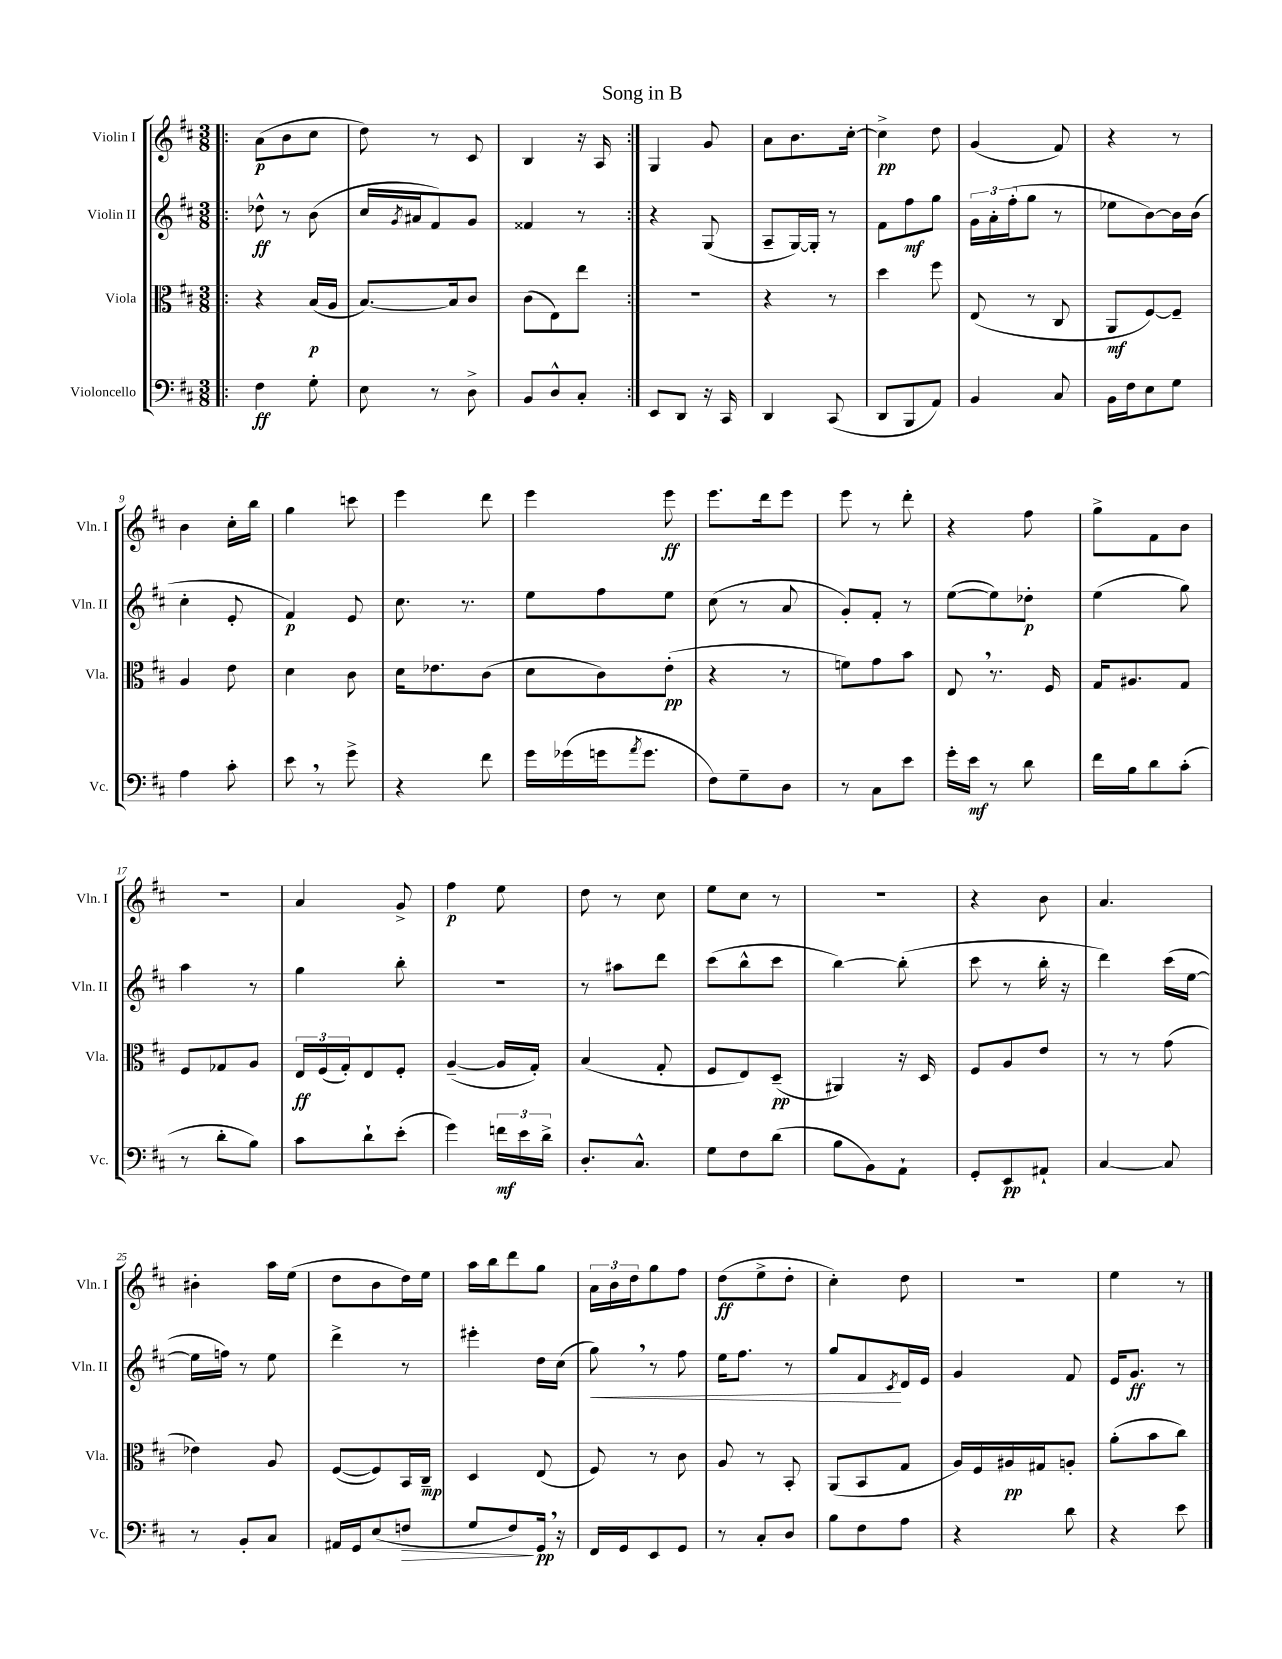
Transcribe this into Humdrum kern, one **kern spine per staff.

**kern	**dynam	**kern	**dynam	**kern	**dynam	**kern	**dynam
*part4	*part4	*part3	*part3	*part2	*part2	*part1	*part1
*staff4	*staff4	*staff3	*staff3	*staff2	*staff2	*staff1	*staff1
*I"Violoncello	*	*I"Viola	*	*I"Violin II	*	*I"Violin I	*
*I'Vc.	*	*I'Vla.	*	*I'Vln. II	*	*I'Vln. I	*
*clefF4	*	*clefC3	*	*clefG2	*	*clefG2	*
*k[f#c#]	*	*k[f#c#]	*	*k[f#c#]	*	*k[f#c#]	*
*M3/8	*	*M3/8	*	*M3/8	*	*M3/8	*
=1!|:	=1!|:	=1!|:	=1!|:	=1!|:	=1!|:	=1!|:	=1!|:
4F#\	ff	4r	.	8dd-X^^\	ff	(8a\L	p
.	.	.	.	8r	.	8b\	.
8G'\	.	(16B/LL	p	(8b\	.	8cc#\J	.
.	.	16A/JJ	.	.	.	.	.
=2	=2	=2	=2	=2	=2	=2	=2
8E\	.	[8.B/L)	.	16cc#/LL	.	8dd\)	.
.	.	.	.	8qg/	.	.	.
.	.	.	.	16a#X/J	.	.	.
8r	.	.	.	8f#/)	.	8r	.
.	.	16B/k]	.	.	.	.	.
8D^\	.	8c#/J	.	8g/J	.	8c#/	.
=3	=3	=3	=3	=3	=3	=3	=3
8BB/L	.	(8c#\L	.	4f##X/	.	4B/	.
8D^^/	.	8E\)	.	.	.	.	.
8C#'/J	.	8ee\J	.	8r	.	16r	.
.	.	.	.	.	.	16A/	.
=4:|!	=4:|!	=4:|!	=4:|!	=4:|!	=4:|!	=4:|!	=4:|!
8EE/L	.	4.r	.	4r	.	4G/	.
8DD/J	.	.	.	.	.	.	.
16r	.	.	.	(8G/	.	8g/	.
16CC#/	.	.	.	.	.	.	.
=5	=5	=5	=5	=5	=5	=5	=5
4DD/	.	4r	.	8A~/L	.	8a\L	.
.	.	.	.	[16G/L)	.	8.b\	.
.	.	.	.	16G'/JJ]	.	.	.
(8CC#/	.	8r	.	8r	.	.	.
.	.	.	.	.	.	[16cc#'\Jk	.
=6	=6	=6	=6	=6	=6	=6	=6
8DD/L	.	4dd\	.	8f#\L	.	4cc#^\]	pp
8BBB/	.	.	.	8ff#\	mf	.	.
8AA/J)	.	8ff#\	.	8gg\J	.	8dd\	.
=7	=7	=7	=7	=7	=7	=7	=7
4BB/	.	(8E/	.	24g\LL	.	(4g/	.
.	.	.	.	24a'\	.	.	.
.	.	.	.	(24ff#'\J	.	.	.
.	.	8r	.	8gg\J	.	.	.
8C#/	.	8C#/	.	8r	.	8f#/)	.
=8	=8	=8	=8	=8	=8	=8	=8
16BB\LL	.	8AA/L	mf	8ee-X\L	.	4r	.
16F#\J	.	.	.	.	.	.	.
8E\	.	[8F#/)	.	[8b\)	.	.	.
8G\J	.	8F#~/J]	.	16b\L]	.	8r	.
.	.	.	.	(16b\JJ	.	.	.
!!LO:LB:g=z
=9	=9	=9	=9	=9	=9	=9	=9
4A\	.	4A/	.	4cc#'\	.	4b\	.
8c#'\	.	8e\	.	8e'/	.	16cc#'\LL	.
.	.	.	.	.	.	16bb\JJ	.
=10	=10	=10	=10	=10	=10	=10	=10
8e,\	.	4d\	.	4f#/)	p	4gg\	.
8r	.	.	.	.	.	.	.
8g^\	.	8c#\	.	8e/	.	8cccn\	.
=11	=11	=11	=11	=11	=11	=11	=11
4r	.	16d\KL	.	8.cc#\	.	4eee\	.
.	.	8.e-X\	.	.	.	.	.
.	.	.	.	8.r	.	.	.
8f#\	.	(8c#\J	.	.	.	8ddd\	.
=12	=12	=12	=12	=12	=12	=12	=12
16g\LL	.	8d\L	.	8ee\L	.	4eee\	.
(16g-X\	.	.	.	.	.	.	.
16gn\J	.	8c#\)	.	8ff#\	.	.	.
8qa/	.	.	.	.	.	.	.
8.g\J	.	.	.	.	.	.	.
.	.	(8e'\J	pp	8ee\J	.	8eee\	ff
=13	=13	=13	=13	=13	=13	=13	=13
8F#\L)	.	4r	.	(8cc#\	.	8.eee\L	.
8G~\	.	.	.	8r	.	.	.
.	.	.	.	.	.	16ddd\k	.
8D\J	.	8r	.	8a/	.	8eee\J	.
=14	=14	=14	=14	=14	=14	=14	=14
8r	.	8fn\L)	.	8g'/L)	.	8eee\	.
8C#\L	.	8g\	.	8f#'/J	.	8r	.
8e\J	.	8b\J	.	8r	.	8ddd'\	.
=15	=15	=15	=15	=15	=15	=15	=15
16g'\LL	.	8E,/	.	([8ee\L	.	4r	.
16e\JJ	mf	.	.	.	.	.	.
8r	.	8.r	.	8ee\])	.	.	.
8d\	.	.	.	8dd-X'\J	p	8ff#\	.
.	.	16F#/	.	.	.	.	.
=16	=16	=16	=16	=16	=16	=16	=16
16f#\LL	.	16G/KL	.	(4ee\	.	8gg^\L	.
16B\J	.	8.A#X/	.	.	.	.	.
8d\	.	.	.	.	.	8f#\	.
(8c#'\J	.	8G/J	.	8gg\)	.	8b\J	.
!!LO:LB:g=z
=17	=17	=17	=17	=17	=17	=17	=17
8r	.	8F#/L	.	4aa\	.	4.r	.
8d'\L	.	8G-X/	.	.	.	.	.
8B\J)	.	8A/J	.	8r	.	.	.
=18	=18	=18	=18	=18	=18	=18	=18
8c#\L	.	24E/LL	ff	4gg\	.	4a/	.
.	.	(24F#/	.	.	.	.	.
.	.	24G'/J)	.	.	.	.	.
8d`\	.	8E/	.	.	.	.	.
(8e'\J	.	8F#'/J	.	8bb'\	.	8g^/	.
=19	=19	=19	=19	=19	=19	=19	=19
4g\)	.	([4A~/	.	4.r	.	4ff#\	p
24fn\LL	mf	16A/LL]	.	.	.	8ee\	.
24e\	.	.	.	.	.	.	.
.	.	16G'/JJ)	.	.	.	.	.
24d^\JJ	.	.	.	.	.	.	.
=20	=20	=20	=20	=20	=20	=20	=20
8.D'/L	.	(4B/	.	8r	.	8dd\	.
.	.	.	.	8aa#X\L	.	8r	.
8.C#^^/J	.	.	.	.	.	.	.
.	.	8G'/	.	8ddd\J	.	8cc#\	.
=21	=21	=21	=21	=21	=21	=21	=21
8G\L	.	8F#/L	.	(8ccc#\L	.	8ee\L	.
8F#\	.	8E/)	.	8bb^^\	.	8cc#\J	.
(8d\J	.	(8D~/J	pp	8ccc#\J	.	8r	.
=22	=22	=22	=22	=22	=22	=22	=22
8B\L	.	4AA#X/)	.	[4bb\)	.	4.r	.
8BB\)	.	.	.	.	.	.	.
8AA`\J	.	16r	.	(8bb'\]	.	.	.
.	.	16D/	.	.	.	.	.
=23	=23	=23	=23	=23	=23	=23	=23
8GG'/L	.	8F#/L	.	8ccc#\	.	4r	.
8EE/	pp	8A/	.	8r	.	.	.
8AA#X`/J	.	8e/J	.	16bb'\	.	8b\	.
.	.	.	.	16r	.	.	.
=24	=24	=24	=24	=24	=24	=24	=24
[4C#/	.	8r	.	4ddd\)	.	4.a/	.
.	.	8r	.	.	.	.	.
8C#/]	.	(8g\	.	(16ccc#\LL	.	.	.
.	.	.	.	[16ee\JJ	.	.	.
!!LO:LB:g=z
=25	=25	=25	=25	=25	=25	=25	=25
8r	.	4e-X\)	.	16ee\LL]	.	4b#X'\	.
.	.	.	.	16ffn\JJ)	.	.	.
8BB'/L	.	.	.	8r	.	.	.
8C#/J	.	8A/	.	8ee\	.	16aa\LL	.
.	.	.	.	.	.	(16ee\JJ	.
=26	=26	=26	=26	=26	=26	=26	=26
16AA#X/LL	.	([8F#/L	.	4ddd^\	.	8dd\L	.
16GG/J	.	.	.	.	.	.	.
(8E/	.	8F#/])	.	.	.	8b\	.
!	!LO:HP:b	!	!	!	!	!	!
8Fn/J	>	16BB/L	.	8r	.	16dd\L)	.
.	.	16C#~/JJ	mp	.	.	16ee\JJ	.
=27	=27	=27	=27	=27	=27	=27	=27
8G/L	.	4D/	.	4eee#X'\	.	16aa\LL	.
.	.	.	.	.	.	16bb\J	.
8F#/)	.	.	.	.	.	8ddd\	.
16GG,/Jk	] pp	(8E/	.	16dd\LL	.	8gg\J	.
16r	.	.	.	(16cc#\JJ	.	.	.
=28	=28	=28	=28	=28	=28	=28	=28
!	!	!	!	!	!LO:HP:b	!	!
16FF#/LL	.	8F#/)	.	8gg,\)	<	24a\LL	.
.	.	.	.	.	.	24b\	.
16GG/J	.	.	.	.	.	.	.
.	.	.	.	.	.	24dd\J	.
8EE/	.	8r	.	8r	.	8gg\	.
8GG/J	.	8c#\	.	8ff#\	.	8ff#\J	.
=29	=29	=29	=29	=29	=29	=29	=29
8r	.	8A/	.	16ee\KL	.	(8dd\L	ff
.	.	.	.	8.ff#\J	.	.	.
8C#'/L	.	8r	.	.	.	8ee^\	.
8D/J	.	8BB'/	.	8r	.	8dd'\J	.
=30	=30	=30	=30	=30	=30	=30	=30
8B\L	.	(8AA/L	.	8gg/L	.	4cc#'\)	.
8F#\	.	8BB/	.	8f#/	.	.	.
.	.	.	.	8qc#/	.	.	.
8A\J	.	8G/J	.	16d/L	[	8dd\	.
.	.	.	.	16e/JJ	.	.	.
=31	=31	=31	=31	=31	=31	=31	=31
4r	.	16A/LL)	.	4g/	.	4.r	.
.	.	16F#/	.	.	.	.	.
.	.	16A#X/	pp	.	.	.	.
.	.	16G#X/J	.	.	.	.	.
8d\	.	8An'/J	.	8f#/	.	.	.
=32	=32	=32	=32	=32	=32	=32	=32
4r	.	(8a'\L	.	16e/KL	.	4ee\	.
.	.	.	.	8.g/J	ff	.	.
.	.	8b\	.	.	.	.	.
8e\	.	8cc#\J)	.	8r	.	8r	.
==	==	==	==	==	==	==	==
*-	*-	*-	*-	*-	*-	*-	*-
